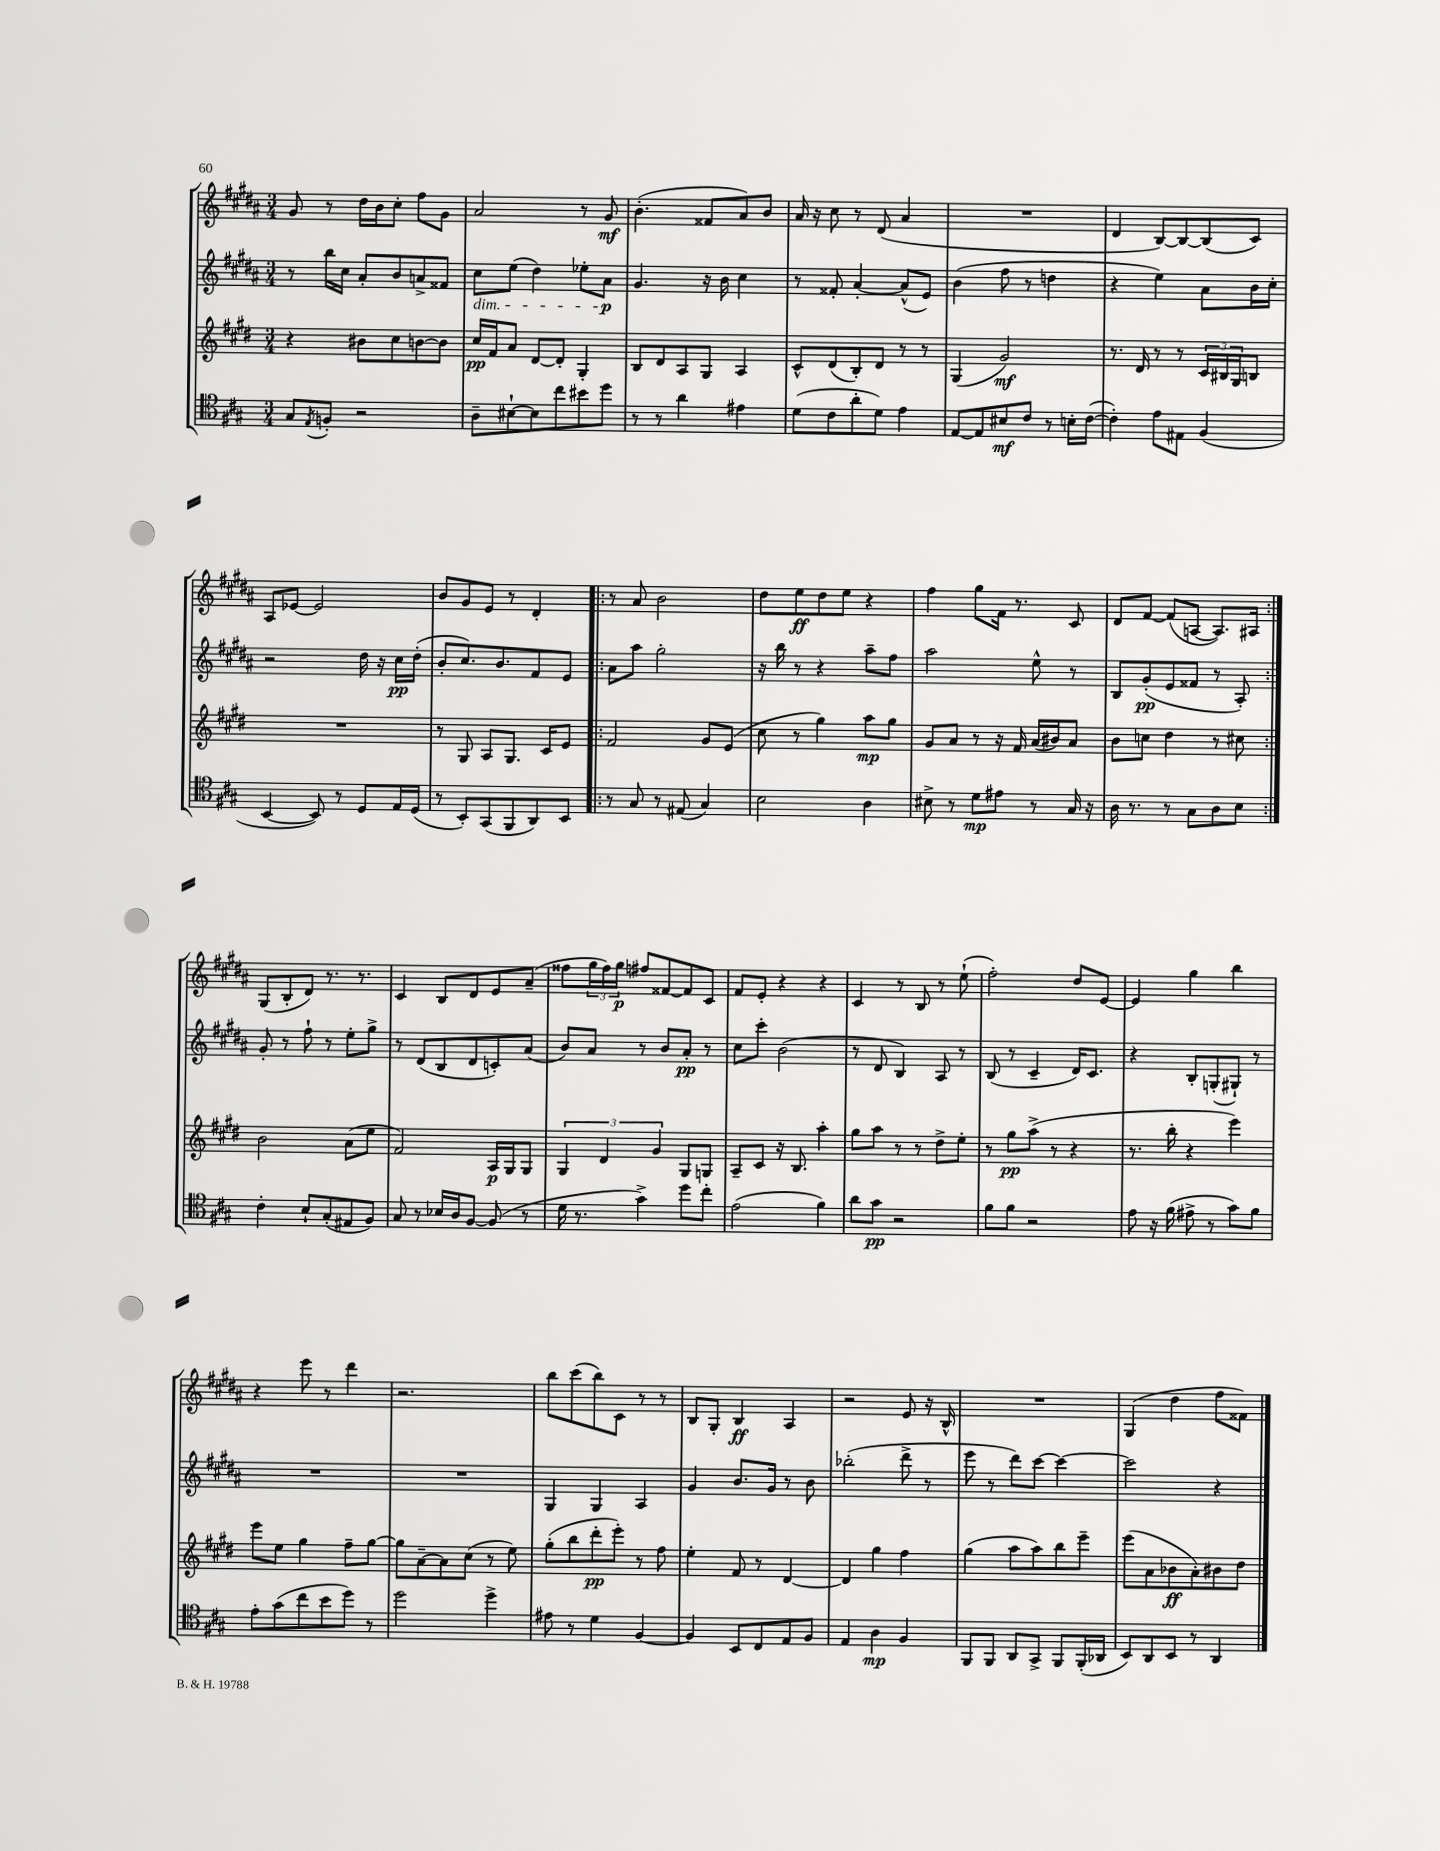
<<
\new StaffGroup <<
\new Staff = "s0" {
    \clef treble \key b \major \numericTimeSignature \time 3/4
    gis'8 r8 dis''16 b'16 cis''8-. fis''8 gis'8 |
    ais'2 r8 gis'8\mf |
    b'4.-.( fisis'8 ais'8) b'8 |
    ais'16 r16 cis''8 r8 dis'8( ais'4 |
    R2. |
    dis'4 b8~) b8~ b8( cis'8) |
    ais8 ees'8~ ees'2 |
    b'8 gis'8 e'8 r8 dis'4-. |
    \repeat volta 2 { r8 ais'8 b'2 |
    dis''8 e''8\ff dis''8 e''8 r4 |
    fis''4 gis''8 fis'16 r8. cis'8 |
    dis'8 fis'8~ fis'8( a8~ a8.) ais16 | }
    gis8( b8-. dis'8) r8. r8. |
    cis'4 b8 dis'8 e'8 ais'8--( |
    fisis''8 \tuplet 3/2 { gis''16 fisis''16) gis''16\p } fis''8 fisis'8~ fisis'8 cis'8 |
    fis'8 e'8-. r4 r4 |
    cis'4 r8 b8 r8 e''8-!( |
    fis''2-.) dis''8 e'8~ |
    e'4 gis''4 b''4 |
    r4 e'''8 r8 dis'''4 |
    r2. |
    b''8 cis'''8( b''8) cis'8 r8 r8 |
    b8 gis8-. b4\ff ais4 |
    r2 e'8 r16 b16-^ |
    R2. |
    gis4( dis''4 fis''8 fisis'8) \bar "|." |
}
\new Staff = "s1" {
    \clef treble \key b \major \numericTimeSignature \time 3/4
    r8 b''16 cis''16 ais'8-. b'8 a'8-> fisis'8 |
    cis''8\dim e''8( dis''4) ees''8-. ais'8\p\! |
    gis'4. r16 b'16 cis''4 |
    r8 fisis'8-. ais'4~-. ais'8-^( e'8) |
    b'4( fis''8 r8 d''4 |
    r4 e''4) ais'8 b'16 cis''16-. |
    r2 dis''16 r16 cis''16\pp dis''16-.( |
    b'8-. cis''8.) b'8. fis'8 e'8 |
    \repeat volta 2 { ais'8 ais''8 gis''2-. |
    r16 b''16 r8 r4 ais''8-- fis''8 |
    ais''2 e''8-^ r8 |
    b8 gis'8-.\pp( e'8 fisis'8 r8 ais8-.) | }
    gis'8-. r8 fis''8-! r8 e''8-. gis''8-> |
    r8 dis'8( b8 dis'8 c'8-.) ais'8( |
    b'8) ais'8 r8 b'8 ais'8-.\pp r8 |
    cis''8 cis'''8-. b'2( |
    r8 dis'8 b4) ais8 r8 |
    b8( r8 cis'4-- dis'16) cis'8. |
    r4 b8-. g8-.( gis8-!) r8 |
    R2. |
    R2. |
    gis4 gis4 ais4 |
    gis'4 b'8. gis'16 r8 b'8 |
    bes''2-.( dis'''8-> r8 |
    e'''8 r8 dis'''8) cis'''8~ cis'''4~ |
    cis'''2 r4 \bar "|." |
}
\new Staff = "s2" {
    \clef treble \key e \major \numericTimeSignature \time 3/4
    r4 bis'8 cis''8 b'8~ b'8 |
    cis''16\pp fis'16 a'8 dis'8~ dis'8-. gis4-. |
    b8 dis'8 a8 gis8 a4 |
    cis'8-^ dis'8( b8-.) dis'8 r8 r8 |
    gis4( gis'2\mf) |
    r8. dis'16 r8 r8 \tuplet 3/2 { cis'16 bis16 gis16 } b8 |
    R2. |
    r8 gis8 a8 gis8. cis'16 e'8 |
    \repeat volta 2 { fis'2 gis'8 e'8( |
    cis''8 r8 gis''4) a''8\mp gis''8 |
    gis'8 a'8 r8 r16 fis'16 a'16( bis'16) a'8 |
    b'8 c''8 dis''4 r8 cis''8 | }
    b'2 a'8( e''8 |
    fis'2) a16\p gis16 gis8 |
    \tuplet 3/2 { gis4 dis'4 gis'4 } gis8 g8 |
    a8-- cis'8 r16 b8. a''4-. |
    gis''8 a''8 r8 r8 dis''8-> e''8-. |
    r8 gis''8\pp a''8->( r8 r4 |
    r8. b''16-. r4 e'''4) |
    e'''8 e''8 gis''4 fis''8-- gis''8~ |
    gis''8 a'8~-- a'8 cis''8( r8 e''8) |
    gis''8-.( b''8 dis'''8-.\pp e'''8-.) r8 fis''8 |
    e''4-. fis'8 r8 dis'4~ |
    dis'4 gis''4 fis''4 |
    gis''4( a''8 a''8) b''8 e'''8-- |
    e'''8( a'8 bes'8\ff a'8-.) bis'8 dis''8 \bar "|." |
}
\new Staff = "s3" {
    \clef tenor \key a \major \numericTimeSignature \time 3/4
    gis8 \acciaccatura { e8 } f8-. r2 |
    a8-- bis8~-! bis8 cis''8 bis'8 d''8 |
    r8 r8 a'4 eis'4 |
    d'8( cis'8 a'8-. d'8) e'4 |
    e8~ e8 bis8\mf cis'8 r8 b16-. cis'16~( |
    cis'4-.) e'8 eis8 fis4( |
    b,4~ b,8) r8 d8 e16 d16( |
    r8 b,8-.) gis,8( fis,8 a,8) b,8 |
    \repeat volta 2 { r8 gis8 r8 eis8( gis4) |
    b2 a4 |
    bis8-> r8 d'8\mp eis'8 r8 gis16 r16 |
    a16 r8. r8 gis8 a8 b8 | }
    cis'4-. b8-! gis8-.( eis8 fis8) |
    gis8 r8 bes16 a16 fis8~ fis8( r8 |
    d'16 r8. gis'4->) d''8 cis''8-. |
    e'2( fis'4) |
    a'8 gis'8\pp r2 |
    fis'8 fis'8 r2 |
    e'8 r16 fis'16( eis'8-> r8 gis'8) fis'8 |
    e'8-. gis'8( cis''8 b'8 d''8) r8 |
    d''2 d''4-> |
    eis'8 r8 d'4 fis4~ |
    fis4 b,8 cis8 e8 fis8 |
    e4 a4\mp fis4 |
    fis,8 fis,8 a,8 gis,8-> fis,8 fis,16-.( aes,16 |
    b,8) a,8 b,8 r8 a,4 \bar "|." |
}
>>
>>
\layout { \context { \Score \remove "Bar_number_engraver" } }
